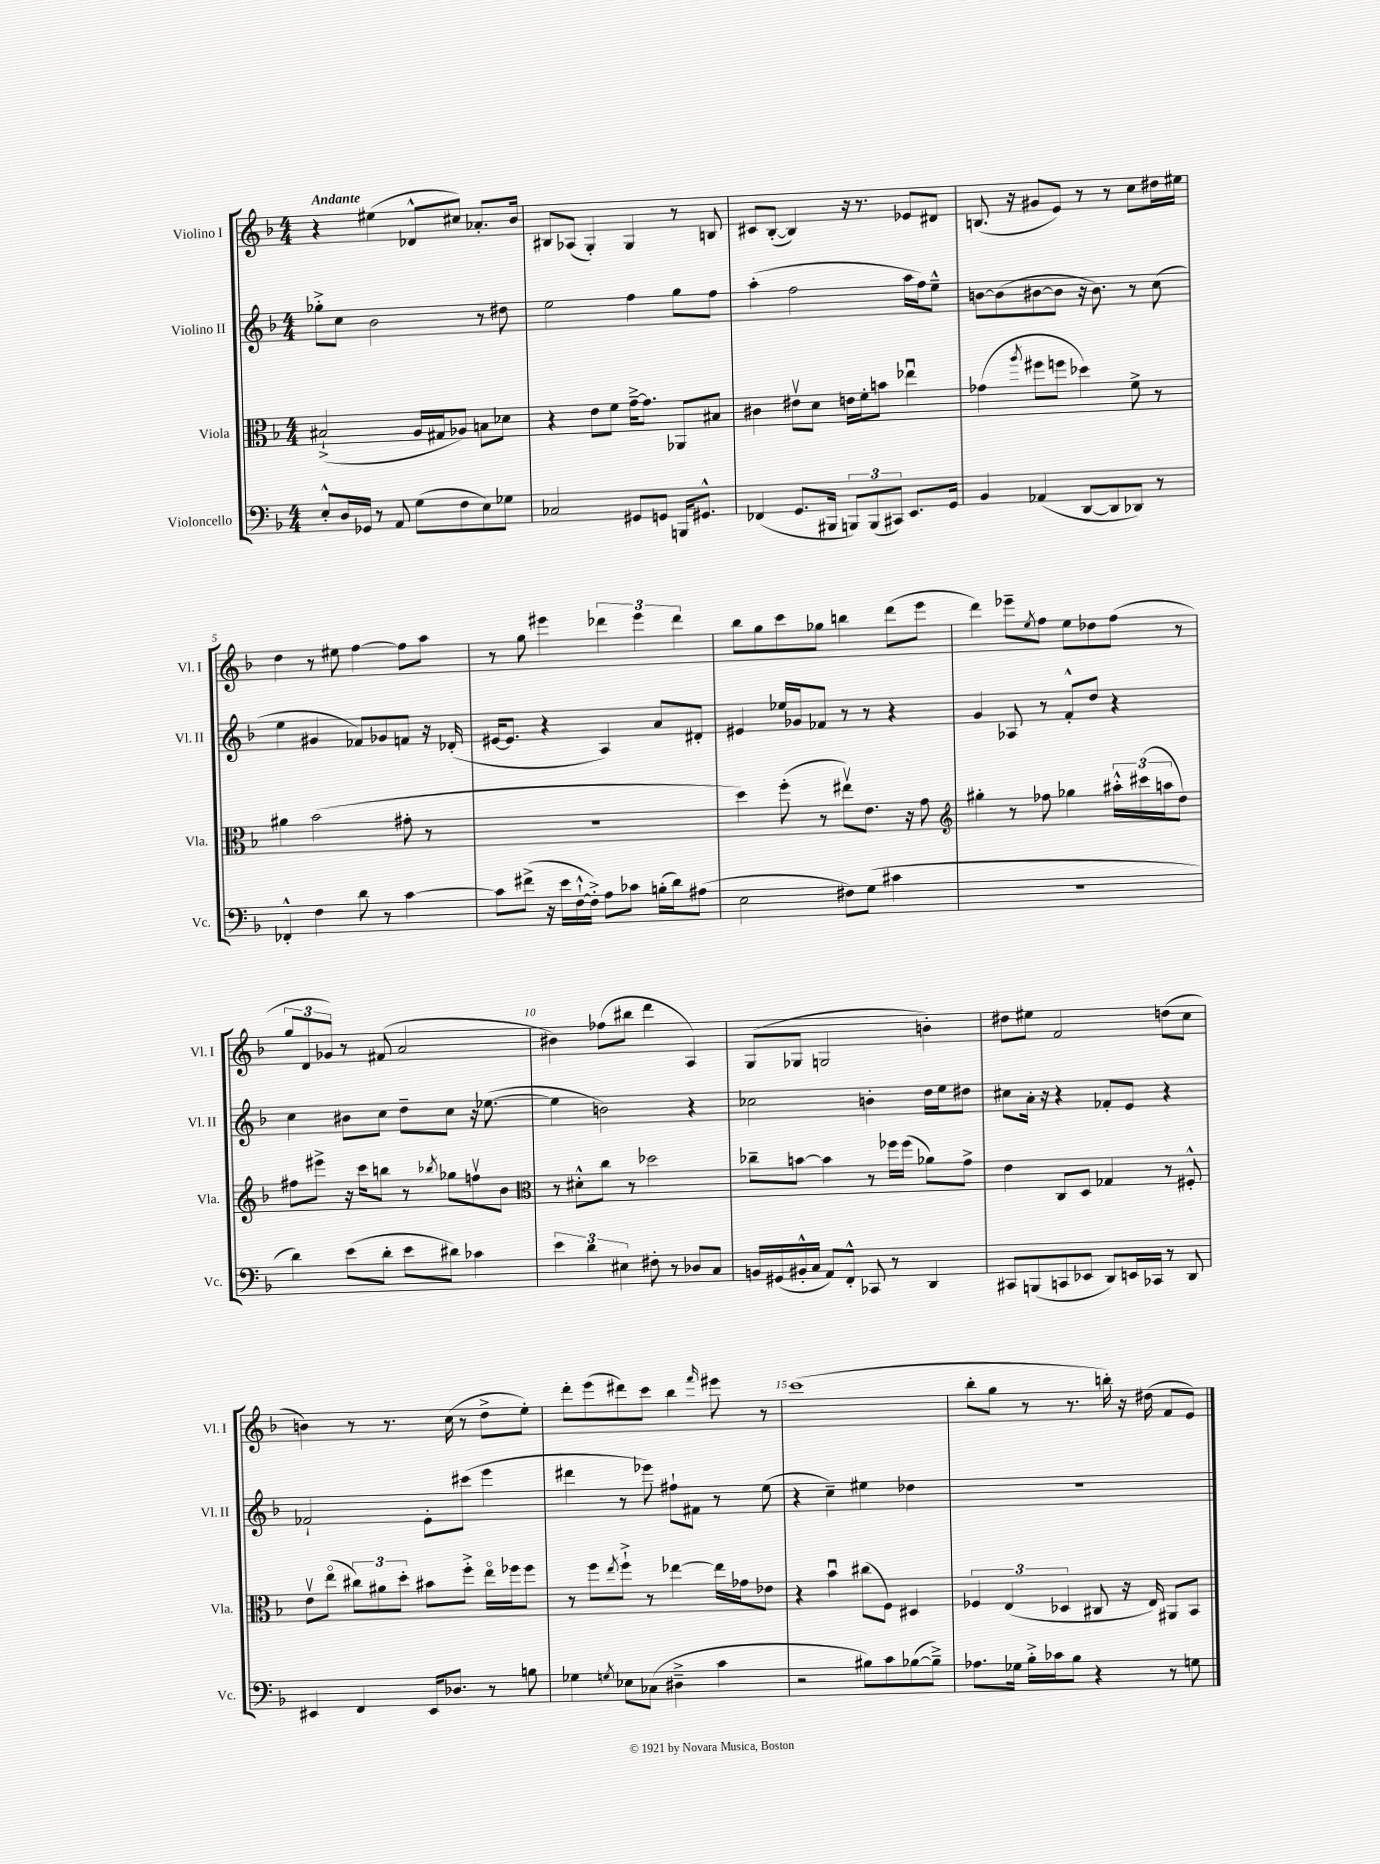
<<
\new StaffGroup <<
\new Staff = "s0" \with { instrumentName = "Violino I" shortInstrumentName = "Vl. I" } {
    \clef treble \key f \major \numericTimeSignature \time 4/4 \tempo "Andante"
    r4 eis''4( des'8-^ cis''8) aes'8.-. bes'16 |
    bis8 aes8( g4-.) g4 r8 b8 |
    cis'8 bes8~-.( bes4) r16 r8. ees'8 dis'8 |
    b8.( r16 gis'8 e'8) r8 r8 c''8 dis''16 eis''16 |
    d''4 r8 eis''8 f''4~ f''8 a''8 |
    r8 g''8 eis'''4 \tuplet 3/2 { des'''4 eis'''4 des'''4 } |
    bes''8 g''8 c'''8 ges''8 b''4 d'''8( e'''8 |
    d'''4) ees'''8-- \acciaccatura { e''8 } f''8 e''8 des''8 f''8( r8 |
    \tuplet 3/2 { g''8 d'8 ges'8) } r8 fis'8( a'2 |
    bis'4) fes''8( bis''8 d'''4 a4) |
    g8( ges8 g2 b'4-.) |
    dis''8 eis''8 f'2 d''8( c''8 |
    b'4) r8 r8. c''16( r8 d''8-> e''8-.) |
    d'''8-. e'''8( dis'''8) c'''8 bes''4 \grace { f'''16 } eis'''8 r8 |
    c'''1( |
    bes''8-. g''8 r8 r8. b''16-.) r16 dis''16( f'8 e'8) \bar "|." |
}
\new Staff = "s1" \with { instrumentName = "Violino II" shortInstrumentName = "Vl. II" } {
    \clef treble \key f \major \numericTimeSignature \time 4/4
    ges''8-.-> c''8 bes'2 r8 dis''8 |
    e''2 f''4 g''8 f''8 |
    a''4-.( f''2 a''16 f''16) e''8---^ |
    b'8~ b'8( bis'8~ bis'8 r16 bis'8.) r8 c''8( |
    e''4 gis'4 fes'8) ges'8 f'8 r16 des'16-.( |
    eis'16~ eis'8. r4 a4) a'8 dis'8-. |
    eis'4 ees''16 ges'16 fes'8 r8 r8 r4 |
    g'4 aes8 r8 f'8-.-^ d''8 r4 |
    c''4 bis'8 c''8 d''8-- c''8 r16 ees''8.~( |
    ees''4 b'2) r4 |
    ces''2 b'4-. d''16 e''16 dis''8 |
    cis''8 a'16-. r16 r4 fes'8-. e'8 r4 |
    fes'2-! e'8-. cis'''8( e'''4 |
    dis'''4 r8 ees'''8) fis''8-! fis'8 r8 e''8( |
    r4 c''4--) eis''4 des''4 |
    r1 \bar "|." |
}
\new Staff = "s2" \with { instrumentName = "Viola" shortInstrumentName = "Vla." } {
    \clef alto \key f \major \numericTimeSignature \time 4/4
    bis2-!->( a16 gis16 aes8) b8 des'8 |
    r4 e'8 f'8 g'16~---> g'8. aes,8 bis8 |
    cis'4 eis'8\upbow d'8 e'16 f'16-. b'8 ees''4\downbow |
    ges'4( \acciaccatura { a''8 } fis''8 f''8 des''4) f'8-> r8 |
    ais'4 bes'2( gis'8-. r8 |
    R1 |
    d''4) f''8-.( r8 eis''8\upbow) e'8. r16 g'8 |
    \clef treble gis''4-. r8 fes''8 ges''4 \tuplet 3/2 { ais''16-.-^ cis'''16( a''16 } d''8) |
    fis''8 eis'''8-> r16 c'''16 b''8 r8 \acciaccatura { bes''8 } ges''8 f''8\upbow bes'8 |
    \clef alto r8 dis'8-.-^ c''8 r8 des''2 |
    ces''8-- b'8~ b'4 r8 fes''16 fes''16( aes'8) g'8-> |
    e'4 c8 d8 ges4 r8 fis8-.-^ |
    e'8\upbow e''8\flageolet( \tuplet 3/2 { cis''8) ais'8 d''8-. } bis'8 f''8-.-> e''16\flageolet fes''16 fes''8 |
    r8 f''8 \acciaccatura { e''8 } f''8-!-> r8 ees''4~ ees''16 ges'16 ees'8 |
    r4 bes'4\downbow cis''8( f8) dis4 |
    \tuplet 3/2 { fes4 e4( des4 } cis8 r16 e16) ais,8 bes,8 \bar "|." |
}
\new Staff = "s3" \with { instrumentName = "Violoncello" shortInstrumentName = "Vc." } {
    \clef bass \key f \major \numericTimeSignature \time 4/4
    e8-.-^ d16 ges,16 r8 a,8 g8( f8 e8) ges8 |
    ces2 gis,8 g,8 b,,16 gis,8.-^ |
    fes,4( g,8. bis,,16 \tuplet 3/2 { b,,8) b,,8( cis,8) } e,8. g,16 |
    bes,4 aes,4( d,8~ d,8 des,8) r8 |
    fes,4-.-^ f4 d'8 r8 c'4~ |
    c'8 fis'8->( r16 e'16 f16~-!-^ f16-.->) a8 ces'8 b16-.( d'16) ais8( |
    e2 fis8) g8( cis'4 |
    R1 |
    d'4) e'8( d'8-. e'8 dis'8) ces'4 |
    \tuplet 3/2 { e'4 d'4 eis4 } fis8-. r8 des8 c8 |
    b,16 gis,16( bis,16-.-^ c16 a,8) f,8-.-^ ces,8 r8 d,4 |
    cis,8 b,,8( c,8 ees,8 d,8) e,16 ces,16 r8 d,8 |
    eis,4 f,4 eis,16 des8. r8 b8 |
    ges4 \acciaccatura { g8 } ees8 ces8( dis4---> c'4 |
    r2 bis8) c'8 bes8~( bes8--->) |
    aes8. ges16 bes16-.-> ces'16 bes8 r4 r8 g8 \bar "|." |
}
>>
>>
\layout { \context { \Score \override BarNumber.break-visibility = ##(#f #t #t) barNumberVisibility = #(every-nth-bar-number-visible 5) } }
